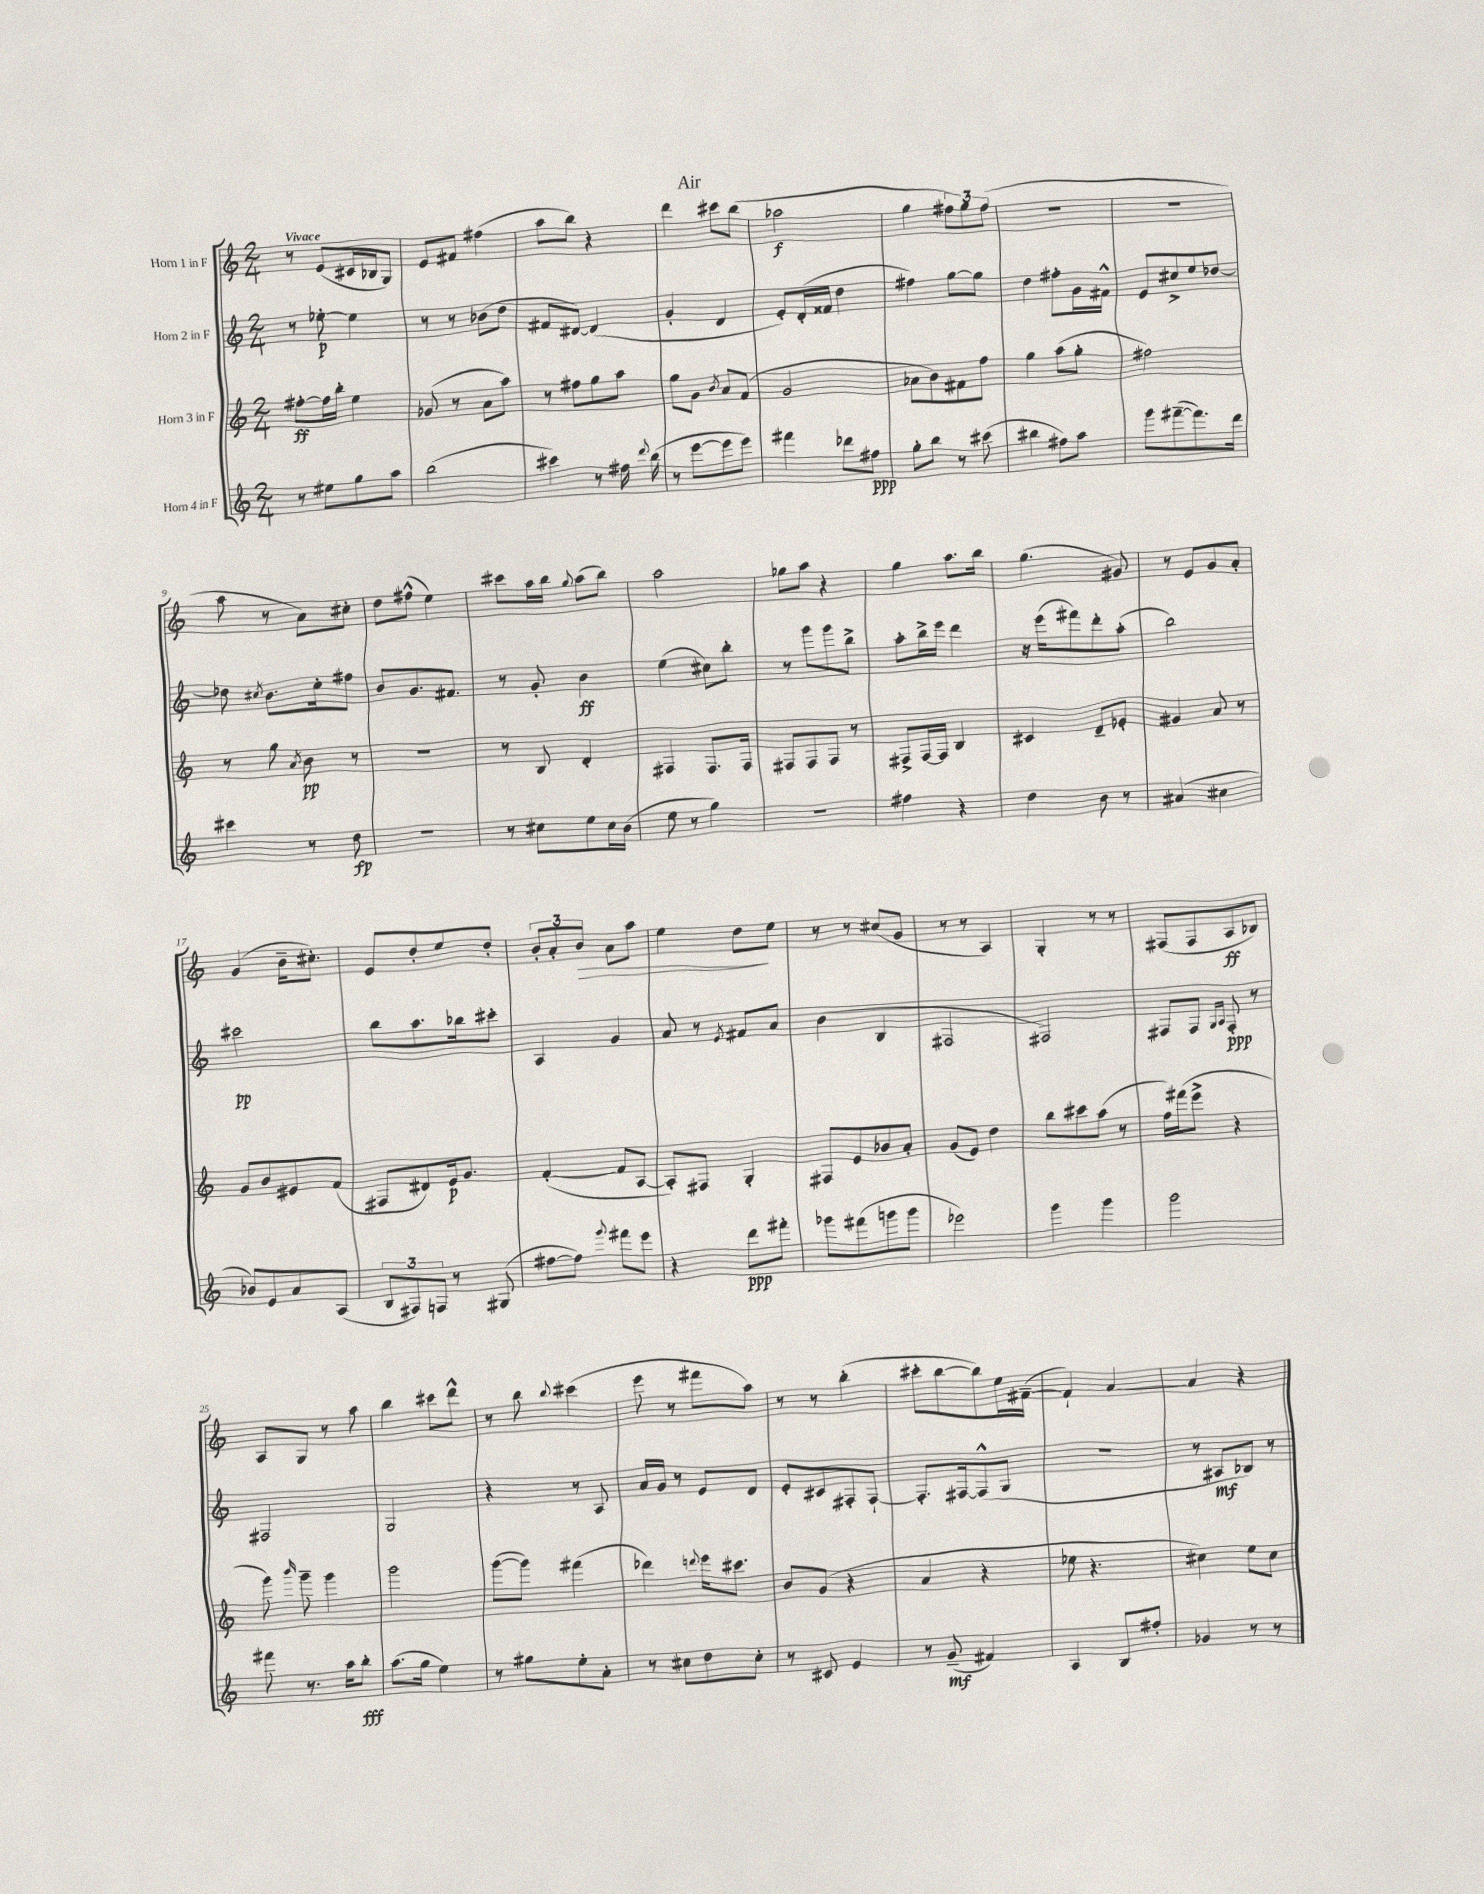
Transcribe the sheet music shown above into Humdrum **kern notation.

**kern	**kern	**kern	**kern
*staff4	*staff3	*staff2	*staff1
*clefG2	*clefG2	*clefG2	*clefG2
*k[]	*k[]	*k[]	*k[]
*M2/4	*M2/4	*M2/4	*M2/4
8r	[8ff#'	8r	8r
8ee#	16ff#]	[8ee-'	(8e
.	16bb'	.	.
8gg	4ee	4ee-]	16c#
.	.	.	16B-
8aa	.	.	8G)
=	=	=	=
(2bb	(8g-	8r	8e
.	8r	8r	8f#
.	8a	(8b-	(4ff#
.	8aa)	8dd	.
=	=	=	=
4ccc#)	8r	8f#	8aa
.	8ff#	[8d#)	8bb)
8r	8gg	(4d#]	4r
16ff#	8aa	.	.
8qqddd	.	.	.
(16bb	.	.	.
=	=	=	=
8r	8gg	4g'	4ddd
[8eee	8g	.	.
.	8qb	.	.
8eee]	8a	4d	8ccc#
8eee)	(8f	.	(8bb
=	=	=	=
4fff#	2g	8e')	2aa-
.	.	(16d'	.
.	.	16f##	.
8ddd-	.	4dd	.
8ff#	.	.	.
=	=	=	=
8gg'	8a-	4ff#)	4gg
8bb	8b)	.	.
8r	8f#	[8gg	12ff#)
.	.	.	12gg
(8ccc#	8ff	8gg]	.
.	.	.	(12ff#
=	=	=	=
4bb#	4gg	4dd	2r
8ff#)	(8aa	8ff#'	.
8aa	8gg'	16g	.
.	.	16f#^^	.
=	=	=	=
8ggg	2ff#)	8e	2r
([8fff#~	.	8cc#^	.
8.fff#])	.	8ee	.
.	.	[8dd-	.
16ddd	.	.	.
=	=	=	=
4ccc#	8r	8dd-]	8aa
.	.	8qcc#	.
.	8gg	8.b	8r
.	8qa	.	.
8r	8b	.	8a)
.	.	16cc#'	.
8dd	8r	8ff#	8cc#'
=	=	=	=
2r	2r	8b	8dd
.	.	8.g	(8ff#^^
.	.	.	4ee)
.	.	8.f#	.
=	=	=	=
8r	8r	8r	8ccc#
8cc#	8B	8g'	16aa
.	.	.	16bb
.	.	.	8qqgg
8ee	4d'	4b	(8aa
16cc#	.	.	8bb)
(16b	.	.	.
=	=	=	=
8ee	4F#	(4ee	2aa
8r	.	.	.
4gg)	8.F#	8cc#)	.
.	.	8bb'	.
.	16F#	.	.
=	=	=	=
2r	8F#	8r	8gg-
.	8F#	8ggg	8aa
.	8F#	8ggg	4r
.	8r	8bb^	.
=	=	=	=
4ff#	8F#^	8aa'	4gg
.	[16F#	16bb^	.
.	16F#]	16eee	.
4r	4B	4ddd	8.aa
.	.	.	16bb
=	=	=	=
4dd	4c#	16r	(4.gg
.	.	(16eee	.
.	.	8fff#)	.
8b	8d~	8ddd'	.
8r	8e-'	(8aa'	8g#)
=	=	=	=
(4a#	4g#	2bb)	8r
.	.	.	8e
4cc#	8a	.	8g
.	8r	.	8a'
=	=	=	=
8b-)	8g	2ccc#	(4g
8e	8b	.	.
8a	8e#	.	16b~
.	.	.	8.cc#')
(8A	(8f	.	.
=	=	=	=
12B	8F#	8bb	8e
12F#)	.	.	.
.	8d#)	8.aa	8dd'
12F	.	.	.
8r	16e	.	8ee
.	8.g	16bb-	.
(8G#	.	8ccc#'	8dd'
=	=	=	=
[8ff#	([4f'	4A	12b'
.	.	.	12a'
8ff#])	.	.	.
.	.	.	12b
8qqggg	.	.	.
8fff#	8f]	4g	8a
8eee	[8A	.	8aa
=	=	=	=
4r	8A'])	8a	4ee
.	8F#	8r	.
.	.	8qe	.
8ddd	4G'	8f#	8dd
8fff#'	.	8a	8ee
=	=	=	=
8ggg-	8F#	(4b	8r
(8fff#	8e	.	8r
8ggg	8b-	4B	(8cc#
8ggg	8a'	.	8g
=	=	=	=
2eee-)	(8g	2F#	8r
.	8e)	.	8r
.	4dd	.	4A)
=	=	=	=
4ggg	8bb	2F#)	4G'
.	8ccc#	.	.
4ggg	(8aa	.	8r
.	8r	.	8r
=	=	=	=
2ggg	16ff)	8F#	(8F#
.	(16fff#	.	.
.	8eee^	8F#	8F#
.	.	16qqG	.
.	.	16qqA	.
.	4r	8F#'	8A
.	.	8r	8B-)
=	=	=	=
8fff#	8ggg)	2F#	8A
.	16qqbbb	.	.
8.r	8ggg~	.	8G
.	4ggg	.	8r
16aa	.	.	.
8bb'	.	.	8aa
=	=	=	=
(8.aa	2ggg	2G	4bb
16gg	.	.	.
4ee)	.	.	8ccc#
.	.	.	8ddd^^
=	=	=	=
8r	([8ggg	4r	8r
8gg#	8ggg])	.	8bb
.	.	.	8qqbb
8ee'	(4fff#	8r	(4ccc#
8a'	.	8A	.
=	=	=	=
8r	4ddd-)	16a	8eee
.	.	16g	.
8cc#	.	8r	8r
.	8qqddd	.	.
8dd	16eee	8e	8fff#
.	8.ccc#	.	.
8cc#'	.	8d	8aa)
=	=	=	=
8r	8b	8e'	8r
8c#	(8g	8c#	8r
4e	4r	8F#'	(4bb'
.	.	[8F#`	.
=	=	=	=
8r	4a	8.F#']	8ccc#'
(8g~	.	.	[8bb
.	.	[16F#	.
4f#)	4r	(8F#^^]	8bb])
.	.	8G	16ee
.	.	.	([16f#~
=	=	=	=
4A	8ee-	2r	4f#`])
.	4.r	.	.
8B	.	.	[4a
8ff#'	.	.	.
=	=	=	=
4g-	4cc#)	8r	4a]
.	.	8A#	.
8r	8ee	8B-)	4r
8r	8cc#	8r	.
==	==	==	==
*-	*-	*-	*-
